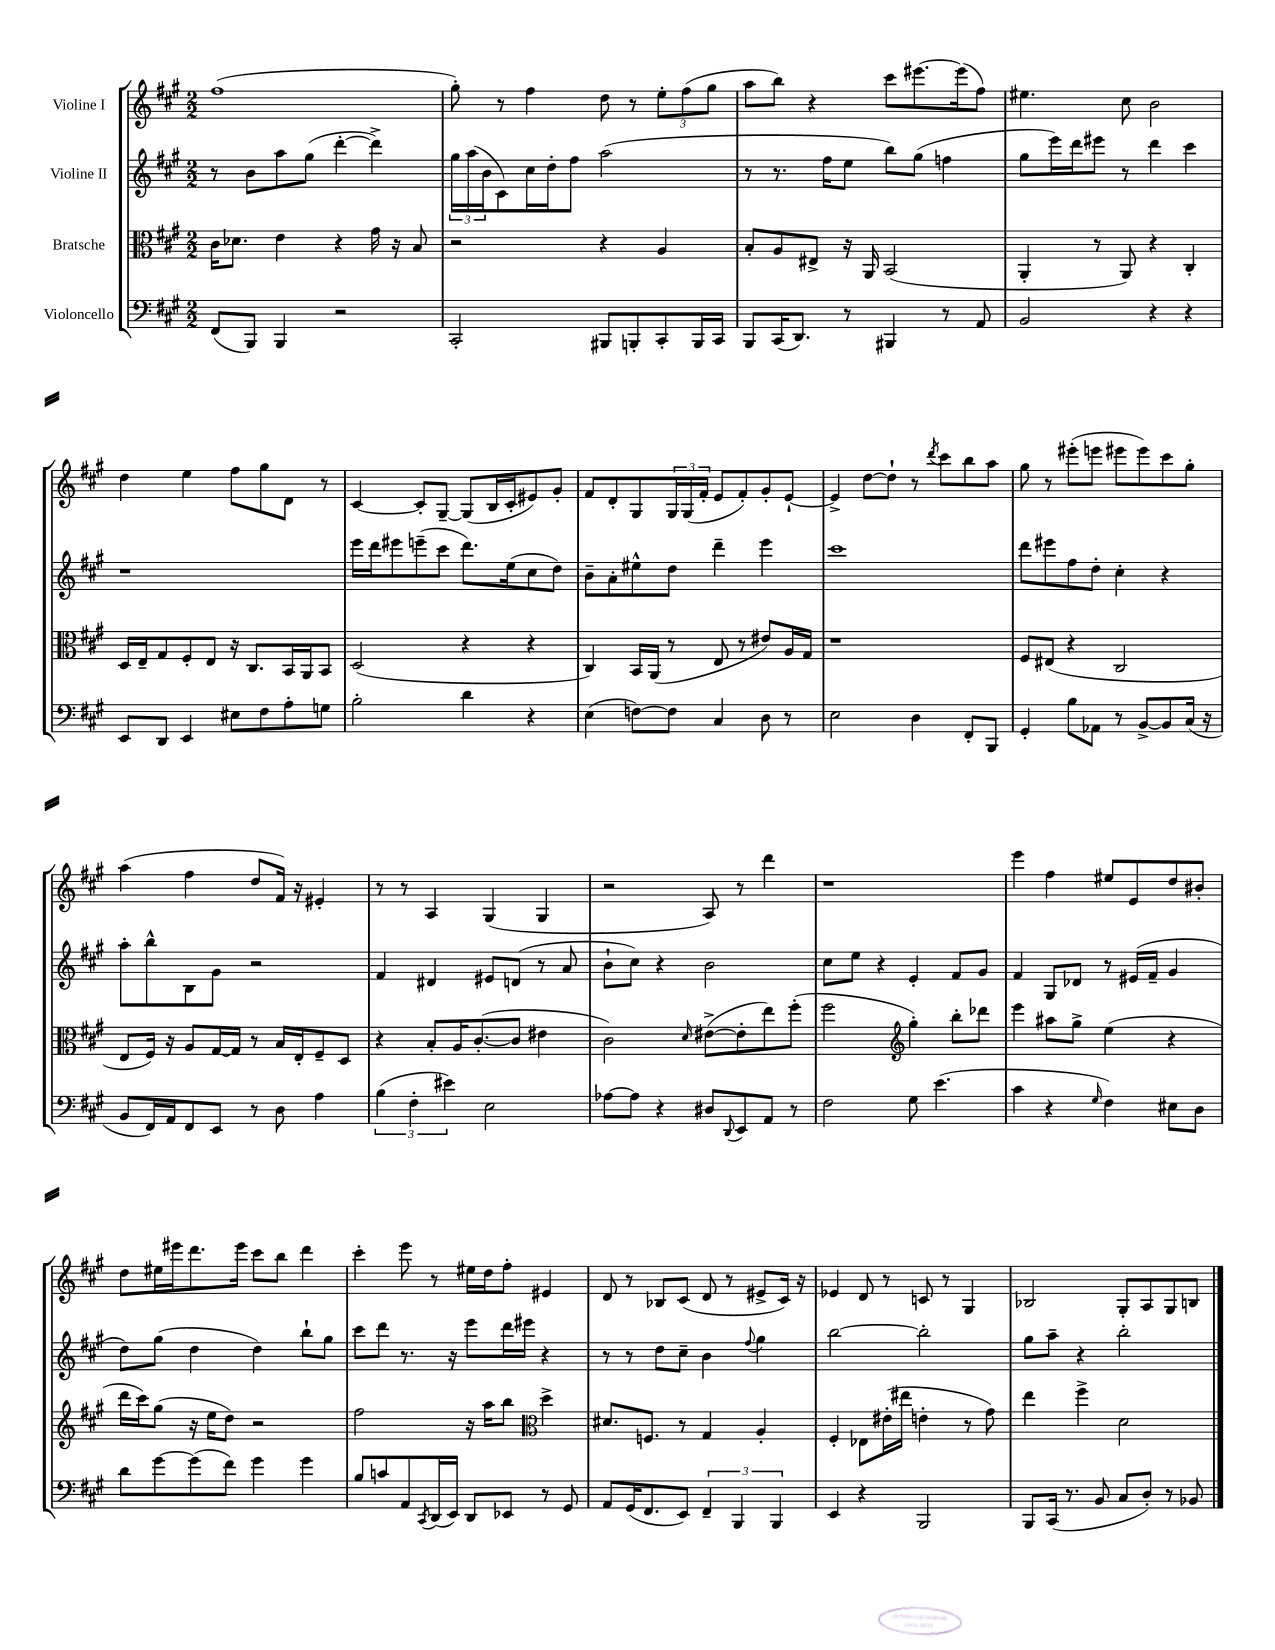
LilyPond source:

<<
\new StaffGroup <<
\new Staff = "s0" \with { instrumentName = "Violine I" } {
    \clef treble \key a \major \numericTimeSignature \time 2/2
    fis''1( |
    gis''8-.) r8 fis''4 d''8 r8 \tuplet 3/2 { e''8-. fis''8( gis''8 } |
    a''8 b''8) r4 cis'''8 eis'''8.~ eis'''16( fis''8) |
    eis''4. cis''8 b'2 |
    d''4 e''4 fis''8 gis''8 d'8 r8 |
    cis'4~ cis'8-. gis8~-- gis8( b16 cis'16-. eis'8) gis'8-. |
    fis'8 d'8-. gis8 \tuplet 3/2 { gis16 gis16( fis'16-. } e'8 fis'8-.) gis'8-. e'8~-! |
    e'4-> d''8~ d''8-! r8 \acciaccatura { d'''8 } cis'''8 b''8 a''8 |
    gis''8 r8 eis'''8-.( e'''8 eis'''8 eis'''8) cis'''8 gis''8-. |
    a''4( fis''4 d''8 fis'16) r16 eis'4-. |
    r8 r8 a4 gis4( gis4 |
    r2 a8) r8 d'''4 |
    r1 |
    e'''4 fis''4 eis''8 e'8 d''8 bis'8-. |
    d''8 eis''16 eis'''16 d'''8. eis'''16 cis'''8 b''8 d'''4 |
    cis'''4-. e'''8 r8 eis''16 d''16 fis''8-. eis'4 |
    d'8 r8 bes8 cis'8( d'8 r8 eis'8-> cis'16) r16 |
    ees'4 d'8 r8 c'8 r8 gis4 |
    bes2 gis8-. a8 gis8 b8 \bar "|." |
}
\new Staff = "s1" \with { instrumentName = "Violine II" } {
    \clef treble \key a \major \numericTimeSignature \time 2/2
    r8 b'8 a''8 gis''8( d'''4~-. d'''4->) |
    \tuplet 3/2 { gis''16 a''16( b'16 } cis'8) cis''16 d''16-. fis''8 a''2( |
    r8 r8. fis''16 e''8 b''8) gis''8( f''4 |
    gis''8 e'''16) d'''16 eis'''8 r8 d'''4 cis'''4 |
    r1 |
    e'''16 d'''16 eis'''8 e'''8--( cis'''8 d'''8.) e''16( cis''8 d''8) |
    b'8-- a'8-. eis''8-^ d''8 d'''4-- e'''4 |
    cis'''1 |
    d'''8 eis'''8 fis''8 d''8-. cis''4-. r4 |
    a''8-. b''8-^ b8 gis'8 r2 |
    fis'4 dis'4 eis'8 d'8( r8 a'8 |
    b'8-! cis''8) r4 b'2 |
    cis''8 e''8 r4 e'4-. fis'8 gis'8 |
    fis'4 gis8 des'8 r8 eis'16( fis'16-- gis'4 |
    d''8) gis''8( d''4 d''4) b''8-! gis''8 |
    cis'''8 d'''8 r8. r16 e'''8 d'''16 eis'''16 r4 |
    r8 r8 d''8 cis''8-- b'4 \appoggiatura { fis''8 } gis''4 |
    b''2~ b''2-. |
    gis''8 a''8-- r4 b''2-. \bar "|." |
}
\new Staff = "s2" \with { instrumentName = "Bratsche" } {
    \clef alto \key a \major \numericTimeSignature \time 2/2
    cis'16 des'8. e'4 r4 gis'16 r16 b8 |
    r2 r4 a4 |
    b8-. a8 eis8-> r16 a,16 b,2( |
    a,4-. r8 a,8) r4 cis4-. |
    d16 e16-- gis8 fis8-. e8 r16 cis8. b,16 a,16 b,8 |
    d2( r4 r4 |
    cis4) b,16 a,16( r8 e8 r8 eis'8) a16 gis16 |
    r1 |
    fis8 eis8( r4 cis2 |
    e8 fis16) r16 a8 gis16~ gis16 r8 b16 e16-. fis8-- d8 |
    r4 b8-. a16 cis'8.~-.( cis'8 eis'4 |
    cis'2) \grace { d'16 } eis'8~->( eis'8-. e''8) fis''8-.( |
    fis''2 \clef treble gis''4-.) b''8-. des'''8 |
    e'''4 ais''8 gis''8-> e''4( r4 |
    d'''16 cis'''16) gis''8( r16 e''16 d''8) r2 |
    fis''2 r16 a''16 b''8 \clef alto d''4-> |
    dis'8. f8. r8 gis4 a4-. |
    fis4-. ees8 eis'16-.( eis''16 e'4-. r8 gis'8) |
    e''4 fis''4-> d'2 \bar "|." |
}
\new Staff = "s3" \with { instrumentName = "Violoncello" } {
    \clef bass \key a \major \numericTimeSignature \time 2/2
    fis,8( b,,8) b,,4 r2 |
    cis,2-. bis,,8 b,,8-. cis,8-. b,,16 cis,16 |
    b,,8 cis,16( d,8.) r8 bis,,4 r8 a,8 |
    b,2 r4 r4 |
    e,8 d,8 e,4 eis8 fis8 a8-. g8 |
    b2-. d'4 r4 |
    e4( f8~) f8 cis4 d8 r8 |
    e2 d4 fis,8-. b,,8 |
    gis,4-. b8 aes,8 r8 b,8~-> b,8 cis16( r16 |
    b,8 fis,16) a,16 fis,8 e,8 r8 d8 a4 |
    \tuplet 3/2 { b4( fis4-. eis'4) } e2 |
    aes8~ aes8 r4 dis8 \appoggiatura { d,8 } e,8 a,8 r8 |
    fis2 gis8 e'4.( |
    cis'4 r4 \grace { gis16 } fis4) eis8 d8 |
    d'8 gis'8~ gis'8( fis'8) gis'4 gis'4 |
    b8 c'8 a,8 \acciaccatura { cis,8 } d,16( e,16) d,8 ees,8 r8 gis,8 |
    a,8 gis,16( fis,8. e,8) \tuplet 3/2 { fis,4-- b,,4 b,,4 } |
    e,4 r4 b,,2 |
    b,,8 cis,16( r8. b,8 cis8 d8-.) r8 bes,8 \bar "|." |
}
>>
>>
\layout { \context { \Score \remove "Bar_number_engraver" } }
